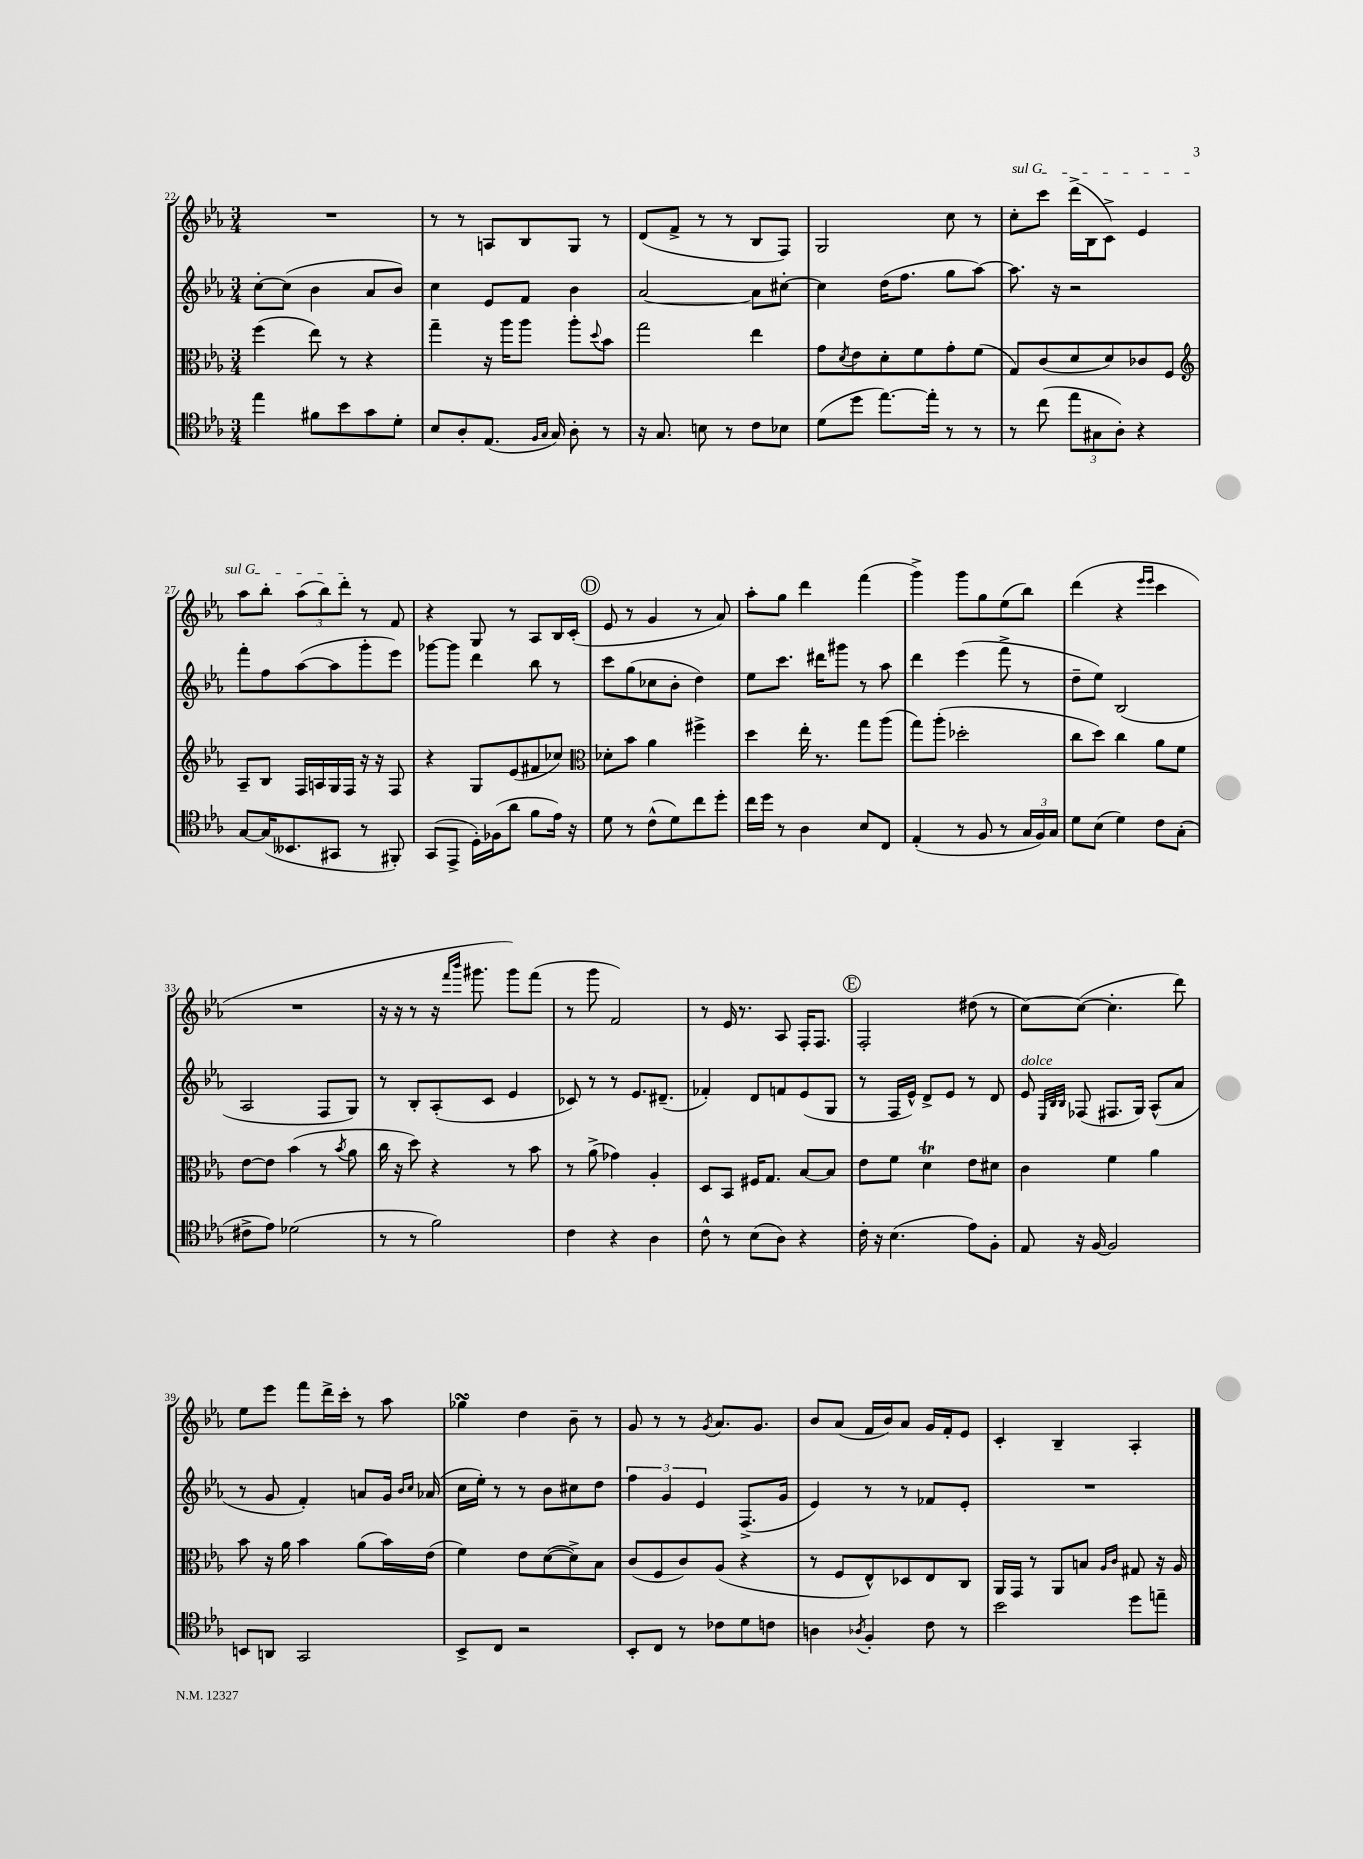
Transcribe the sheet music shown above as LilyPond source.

<<
\new StaffGroup <<
\new Staff = "s0" {
    \clef treble \key ees \major \numericTimeSignature \time 3/4
    R2. |
    r8 r8 a8 bes8 g8 r8 |
    d'8( f'8-> r8 r8 bes8 f8) |
    g2 c''8 r8 |
    \once \override TextSpanner.bound-details.left.text = \markup { \italic "sul G" } c''8-.\startTextSpan c'''8 d'''16->( bes16 c'8->) ees'4 |
    aes''8 bes''8-. \tuplet 3/2 { aes''8( bes''8) d'''8-.\stopTextSpan } r8 f'8 |
    r4 g8 r8 aes8 bes16 c'16-.( |
    \mark \markup { \circle "D" } ees'8 r8 g'4 r8 aes'8) |
    aes''8-. g''8 d'''4 f'''4( |
    g'''4->) g'''8 g''8 ees''8( bes''8) |
    d'''4( r4 \grace { ees'''16 ees'''16 } c'''4 |
    R2. |
    r16 r16 r8 r16 \grace { f'''16 bes'''16 } gis'''8. gis'''8) f'''8( |
    r8 g'''8 f'2) |
    r8 ees'16 r8. aes8 f16-. f8. |
    \mark \markup { \circle "E" } f2-. dis''8( r8 |
    c''8~) c''8~( c''4.-. d'''8) |
    ees''8 ees'''8 f'''8 d'''16-> c'''16-. r8 aes''8 |
    ges''4\turn d''4 bes'8-- r8 |
    g'8 r8 r8 \acciaccatura { g'8 } aes'8. g'8. |
    bes'8 aes'8( f'16 bes'16) aes'8 g'16 f'16-. ees'8 |
    c'4-. bes4-- aes4-. \bar "|." |
}
\new Staff = "s1" {
    \clef treble \key ees \major \numericTimeSignature \time 3/4
    c''8~-. c''8( bes'4 aes'8 bes'8) |
    c''4 ees'8 f'8 bes'4 |
    aes'2~ aes'8 cis''8~-. |
    cis''4 d''16( f''8. g''8 aes''8~) |
    aes''8. r16 r2 |
    f'''8-. f''8 aes''8~( aes''8 g'''8-. ees'''8) |
    ges'''8~ ges'''8 d'''4 bes''8 r8 |
    \mark \markup { \circle "D" } c'''8 g''8( ces''8 bes'8-. d''4) |
    ees''8 c'''8. dis'''16 gis'''8 r8 aes''8 |
    d'''4 ees'''4( f'''8-> r8 |
    d''8-- ees''8) bes2( |
    aes2 f8 g8) |
    r8 bes8-. aes8-.( c'8 ees'4 |
    ces'8) r8 r8 ees'8. dis'8.--( |
    fes'4-.) d'8 f'8 ees'8( g8 |
    \mark \markup { \circle "E" } r8 f16 ees'16-^) d'8-> ees'8 r8 d'8 |
    ees'8^\markup { \italic "dolce" } \grace { ees32 bes32 bes32 } fes8( fis8. g16) aes8-^( aes'8 |
    r8 g'8 f'4-.) a'8 g'16 \grace { bes'16 c''16 } aes'16( |
    c''16 ees''16-.) r8 r8 bes'8 cis''8 d''8 |
    \tuplet 3/2 { f''4 g'4 ees'4 } f8.->( g'16 |
    ees'4) r8 r8 fes'8 ees'8-. |
    R2. \bar "|." |
}
\new Staff = "s2" {
    \clef alto \key ees \major \numericTimeSignature \time 3/4
    f''4( ees''8) r8 r4 |
    g''4-- r16 aes''16 aes''8 aes''8-. \appoggiatura { d''8 } bes'8 |
    g''2 ees''4 |
    g'8 \acciaccatura { d'8 } ees'8 d'8-. f'8 g'8-. f'8( |
    g8) c'8( d'8 d'8) ces'8 f8 |
    \clef treble aes8-- bes8 f16 a16 g16 f16 r16 r16 f8 |
    r4 g8 ees'8( fis'8 ces''8) |
    \mark \markup { \circle "D" } \clef alto des'8-. bes'8 aes'4 fis''4-> |
    d''4 ees''16-. r8. g''8 aes''8( |
    g''8) aes''8-.( des''2-. |
    c''8 d''8) c''4 aes'8 f'8 |
    ees'8~ ees'8 bes'4( r8 \acciaccatura { bes'8 } aes'8 |
    c''16 r16 d''8) r4 r8 bes'8 |
    r8 aes'8->( ges'4) aes4-. |
    d8 bes,8 fis16 g8. bes8~ bes8 |
    \mark \markup { \circle "E" } ees'8 f'8 d'4\trill ees'8 dis'8 |
    c'4 f'4 aes'4 |
    bes'8 r16 aes'16 bes'4 aes'8( bes'16) ees'16( |
    f'4) ees'8 d'8~( d'8->) bes8 |
    c'8( f8 c'8) aes8( r4 |
    r8 f8 ees8-^) des8 ees8 c8 |
    aes,16 g,16 r8 aes,8 b8 \grace { aes16 c'16 } gis8 r16 aes16 \bar "|." |
}
\new Staff = "s3" {
    \clef tenor \key ees \major \numericTimeSignature \time 3/4
    ees''4 fis'8 bes'8 g'8 d'8-. |
    bes8 aes8-. ees8.( \grace { f16 g16 } g16) aes8-. r8 |
    r16 g8. b8 r8 c'8 bes8 |
    d'8( d''8 ees''8.~) ees''16-. r8 r8 |
    r8 c''8( \tuplet 3/2 { ees''8 gis8 aes8-.) } r4 |
    g8~ g16( beses,8. gis,8 r8 fis,8-.) |
    g,8( ees,8-> d16-.) fes16( aes'8 f'8 ees'16) r16 |
    \mark \markup { \circle "D" } d'8 r8 c'8-^( d'8) c''8 d''8-. |
    c''16 d''16 r8 aes4 bes8 c8 |
    ees4-.( r8 f8 r8 \tuplet 3/2 { g16 f16) g16 } |
    d'8 bes8( d'4) c'8 g8-.( |
    cis'8-> ees'8) des'2( |
    r8 r8 f'2) |
    c'4 r4 aes4 |
    c'8-^ r8 bes8( aes8) r4 |
    \mark \markup { \circle "E" } c'16-. r16 bes4.( ees'8) f8-. |
    ees8 r16 f16~ f2 |
    b,8 a,8 g,2 |
    bes,8-> c8 r2 |
    bes,8-. c8 r8 ces'8 d'8 c'8 |
    a4 \acciaccatura { aes8 } f4-. c'8 r8 |
    bes'2 d''8 e''8-- \bar "|." |
}
>>
>>
\layout { \context { \Score currentBarNumber = #22 } }
